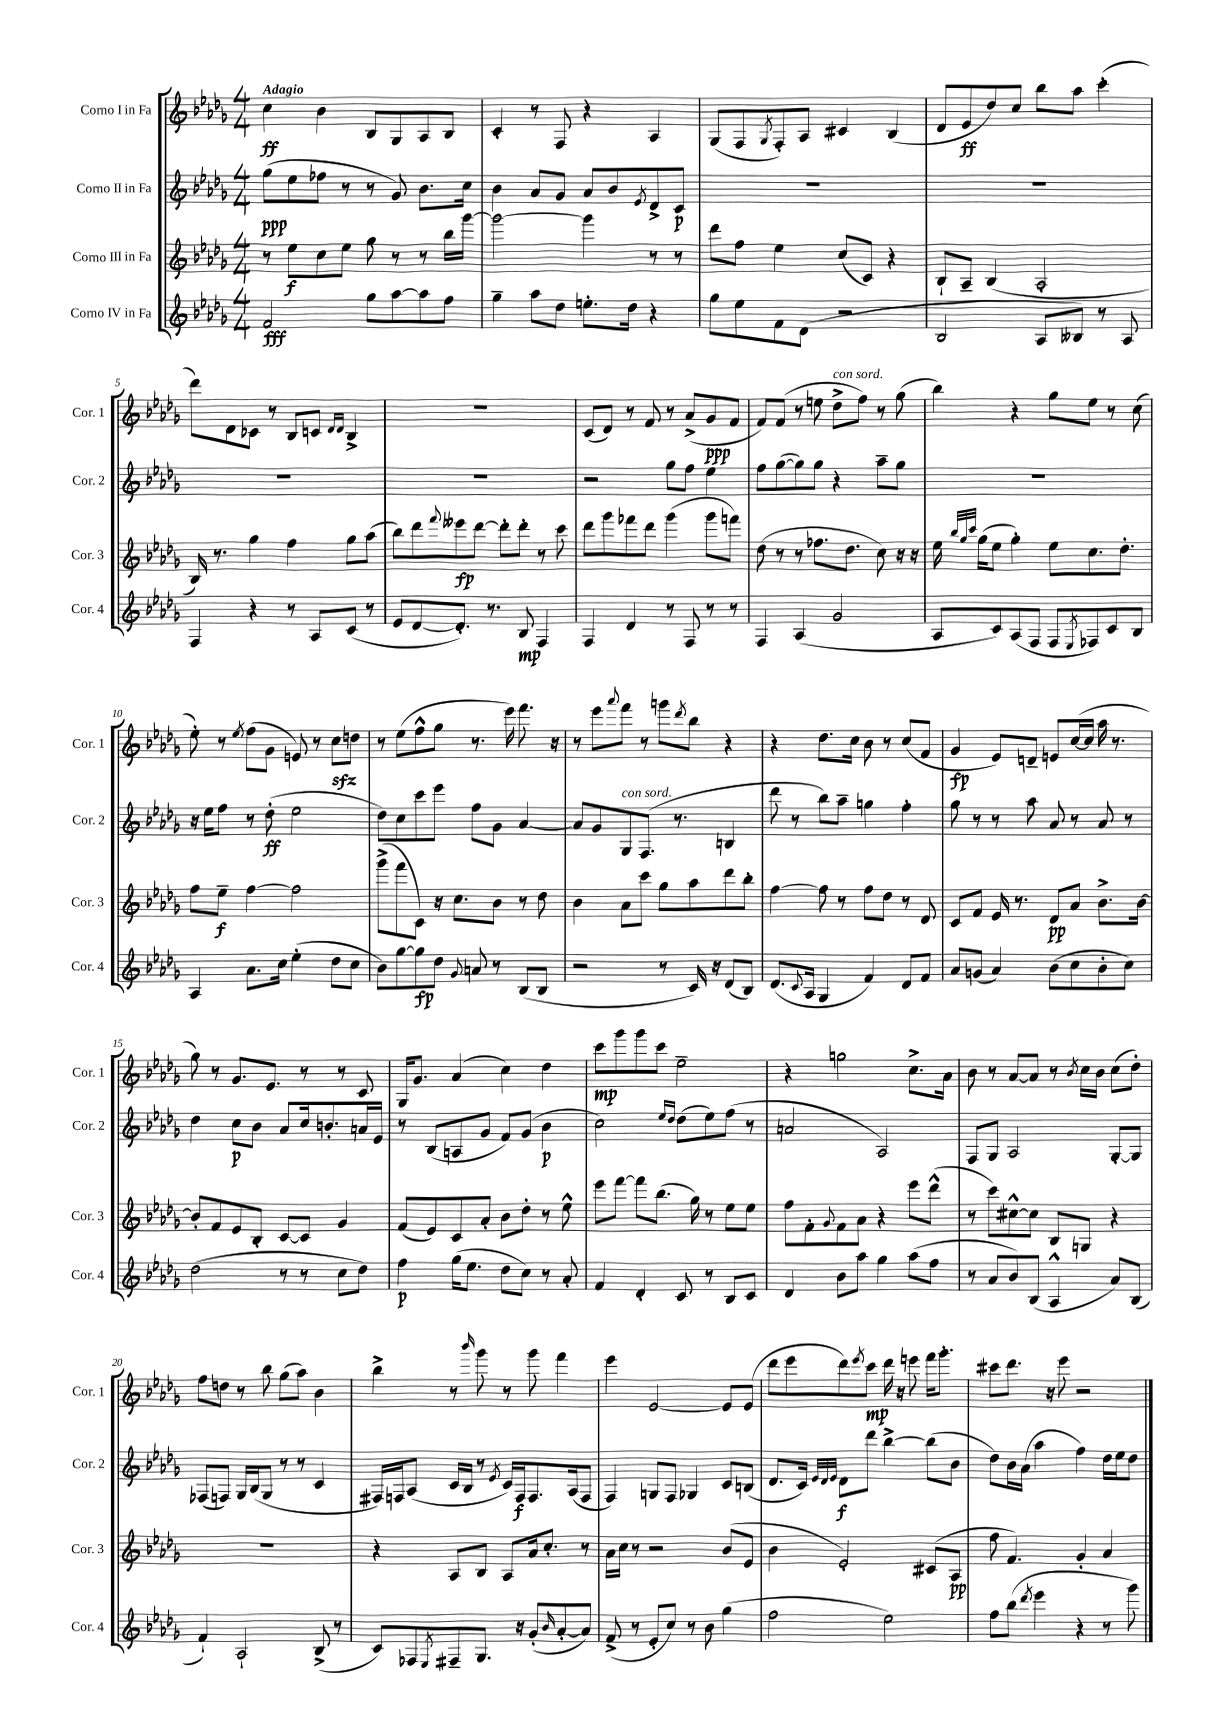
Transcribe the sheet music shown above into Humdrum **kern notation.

**kern	**kern	**kern	**kern
*staff4	*staff3	*staff2	*staff1
*clefG2	*clefG2	*clefG2	*clefG2
*k[b-e-a-d-g-]	*k[b-e-a-d-g-]	*k[b-e-a-d-g-]	*k[b-e-a-d-g-]
*M4/4	*M4/4	*M4/4	*M4/4
2f	8r	(8gg-	4cc
.	8ee-	8ee-	.
.	8cc	8ff-	4b-
.	8ee-	8r	.
8gg-	8gg-	8r	8B-
[8aa-	8r	8g-)	8G-
8aa-]	8r	8.b-	8A-
8ff	16bb-	.	8B-
.	[16ggg-	16cc	.
=	=	=	=
4gg-~	2ggg-_	4b-	4c'
8aa-	.	8a-	8r
8dd-	.	8g-	8F
8.ee'	4ggg-]	8a-	4r
.	.	8b-	.
16dd-	.	.	.
.	.	8qe-	.
4r	8r	8d-^	4A-
.	8r	8c	.
=	=	=	=
8gg-	8ddd-	1r	(8G-
8ee-	8ff	.	8F
.	.	.	8qG-
8f	4ee-	.	8F')
(8d-	.	.	8A-
2r	(8cc	.	4c#
.	8c)	.	.
.	4r	.	(4B-
=	=	=	=
2B-	8B-`	1r	8d-
.	8A-~	.	8e-
.	(4B-	.	8dd-)
.	.	.	8cc
8A-	2A-'	.	8bb-
8B--)	.	.	8aa-
8r	.	.	(4ccc'
8A-	.	.	.
=	=	=	=
4F	16B-)	1r	8ddd-)
.	8.r	.	.
.	.	.	8d-
4r	4gg-	.	8c-
.	.	.	8r
8r	4ff	.	8B-
8A-	.	.	8c
.	.	.	16qqd-
.	.	.	16qqd-
(8c	8gg-	.	4B-^
8r	(8aa-	.	.
=	=	=	=
8e-	8bb-)	1r	1r
[8d-	8ddd-	.	.
.	8qqfff	.	.
8.d-'])	8eee--	.	.
.	[8ddd-	.	.
8.r	.	.	.
.	8ddd-']	.	.
8B-	8ddd-'	.	.
4F	8r	.	.
.	8ccc	.	.
=	=	=	=
4F	8ddd-	2r	(8c
.	8ggg-	.	8d-)
4d-	8fff-	.	8r
.	8ddd-	.	8f
8r	(4ggg-	8gg-	8r
8F	.	8ff	(8a-^
8r	8ggg-	4ee-	8g-
8r	8fff)	.	8f
=	=	=	=
4F	(8dd-	8ff	8f)
.	8r	([8gg-	(8f
(4A-	8r	8gg-])	8r
.	8.ff-	8gg-	8ee
2g-	.	4r	8dd-^
.	8.dd-	.	.
.	.	.	8ff)
.	8cc)	8aa-~	8r
.	16r	8gg-	(8gg-
.	16r	.	.
=	=	=	=
8A-	16ee-	1r	4bb-)
.	32qqbb-	.	.
.	32qqgg-	.	.
.	32qqccc	.	.
.	(16gg-	.	.
8c)	8ee-	.	.
(8A-	4gg-')	.	4r
8F	.	.	.
8F	8ee-	.	8gg-
8qE-	.	.	.
8F-)	8.cc	.	8ee-
8c	.	.	8r
.	8.dd-'	.	.
8B-	.	.	(8cc
=	=	=	=
4A-	8ff	16r	8ee-')
.	.	16ee-	.
.	8ee-~	8ff	8r
.	.	.	8qee-
8.a-	[4ff	8r	(8ff
.	.	(8dd-'	8g-
16cc	.	.	.
(4ee-'	2ff]	2ee-	8e)
.	.	.	8r
8dd-	.	.	8cc
8cc	.	.	8dd
=	=	=	=
8b-)	(8ggg-^	8dd-)	8r
[8gg-	8fff	8cc	(8ee-
8gg-]	8c)	8ccc	8ff^^
8dd-	16r	8eee-	8gg-
.	8.cc	.	.
8qqg-	.	.	.
8a	.	8ff	8.r
8r	8b-	8g-	.
.	.	.	16eee-)
(8B-	8r	[4a-	8.fff
8B-	8dd-	.	.
.	.	.	16r
=	=	=	=
2r	4b-	8a-]	8r
.	.	8g-	8eee-
.	.	.	8qqaaa-
.	8a-	8G-	8fff
.	8ccc	(8.F	8r
8r	8gg-	.	8ggg
.	.	8.r	.
.	.	.	8qddd-
16c)	8aa-	.	8bb-
16r	.	.	.
(8d-	8ddd-	4B	4r
8B-)	8bb-'	.	.
=	=	=	=
(8.d-	[4ff	8ddd-	4r
.	.	8r	.
8qqc	.	.	.
16A-	.	.	.
4G-	8ff]	8bb-)	8.dd-
.	8r	8aa-~	.
.	.	.	16cc
4f)	8ff	4gg	8b-
.	8dd-	.	8r
8d-	8r	4ff'	(8cc
8f	8d-	.	8f
=	=	=	=
8a-	8c	8gg-	4g-
(8g	8f	8r	.
4a-)	16e-	8r	8e-)
.	8.r	.	.
.	.	8aa-	8d~
(8b-	8d-	8a-	8e
8cc	8a-	8r	([16cc
.	.	.	16cc]
8b-'	8.b-^	8a-	16aa-
.	.	.	8.r
8cc)	.	8r	.
.	[16b-	.	.
=	=	=	=
(2dd-	8b-']	4dd-	8gg-)
.	8f	.	8r
.	8e-	8cc	8.g-
.	8B-'	8b-	.
.	.	.	8.e-
8r	[8c	8a-	.
8r	8c]	16cc	8r
.	.	8.b'	.
8cc	4g-	.	8r
8dd-)	.	16a	8c
.	.	16e-	.
=	=	=	=
4ff	(8f	8r	16G-
.	.	.	8.g-
.	8e-)	(8B-	.
(16gg-	8c	8A	(4a-
8.ee-	.	.	.
.	8a-'	8g-	.
8dd-	8b-	8f)	4cc)
8cc)	8dd-'	(8g-	.
8r	8r	4b-	4dd-
8a-'	8ee-^^	.	.
=	=	=	=
4f	8eee-	2cc)	8ccc
.	[8fff	.	8ggg-
4d-'	8fff]	.	8ggg-
.	(8.bb-	.	8ccc
.	.	16qqee-	.
.	.	16qqdd-	.
8c	.	(8dd-	2ee-~
.	16gg-)	.	.
8r	8r	8ee-)	.
8B-	8ee-	(8ff	.
8c	8ee-	8r	.
=	=	=	=
4d-	8ff	2a	4r
.	8f'	.	.
.	8qqg-	.	.
8b-	8f	.	2gg
8aa-	8a-	.	.
4gg-	4r	2A-)	.
(8aa-	8eee-	.	8.cc^
8ff	(8ddd-^^	.	.
.	.	.	16a-
=	=	=	=
8r	8r	8F	8b-
8a-	8ccc)	8G-	8r
8b-)	[8cc#^^	2A-	[8a-
(8B-	8cc#]	.	8a-]
4A-^^	8B-	.	8r
.	.	.	8qb-
.	8G	.	16cc
.	.	.	16b-
8a-)	4r	[8G-'	(8cc
(8B-	.	8G-]	8dd-')
=	=	=	=
4f`)	1r	(8F-	8ff
.	.	8F)	8dd
2A-`	.	16G-	8r
.	.	(16B-	.
.	.	8G-	8bb-
.	.	8r	(8gg-
.	.	8r	8aa-)
(8B-^	.	4c	4b-
8r	.	.	.
=	=	=	=
8c)	4r	16F#)	4bb-^
.	.	16F	.
8F-	.	(8A-	.
8qE-	.	.	.
8F#~	8A-	16c	8r
.	.	16B-	.
.	.	.	16qqbbb-
8.G-	8B-	8r	8ggg-
.	.	8qe-	.
.	8A-	16c)	8r
16r	.	16F	.
(8g-'	16a-	8.F	8ggg-
.	8.cc'	.	.
16qqb-	.	.	.
[8a-'	.	.	4fff
.	.	(16A-	.
8a-])	8r	8F	.
=	=	=	=
(8f^	16a-	4F)	4eee-
.	16cc	.	.
8r	8r	.	.
8e-'	2r	8G	[2e-
8cc)	.	8F	.
8r	.	4G-	.
8b-	.	.	.
(4gg-	(8b-	8c	8e-]
.	8e-	(8B	(8e-
=	=	=	=
2ff	4b-	8.d-	8ddd-
.	.	.	8eee-
.	.	16c)	.
.	.	32qqe-	.
.	.	32qqd-	.
.	.	32qqe-	.
.	2e-')	8d-	8ddd-)
.	.	.	8qeee-
.	.	8ddd-	8ccc
2ee-)	.	[4bb-^	16ddd-
.	.	.	16r
.	.	.	8eee
.	(8c#	(8bb-]	16fff
.	.	.	8.ggg-'
.	8A-	8b-	.
=	=	=	=
8ff	8ff	8dd-)	8ccc#
(8bb-	4.f)	16b-	8.ddd-
.	.	(16a-	.
8qddd-	.	.	.
4eee-	.	4aa-	.
.	.	.	16r
.	.	.	8eee-
4r	4g-'	4ff)	2r
8r	4a-	16dd-	.
.	.	16ee-	.
8ggg-)	.	8dd-	.
==	==	==	==
*-	*-	*-	*-
